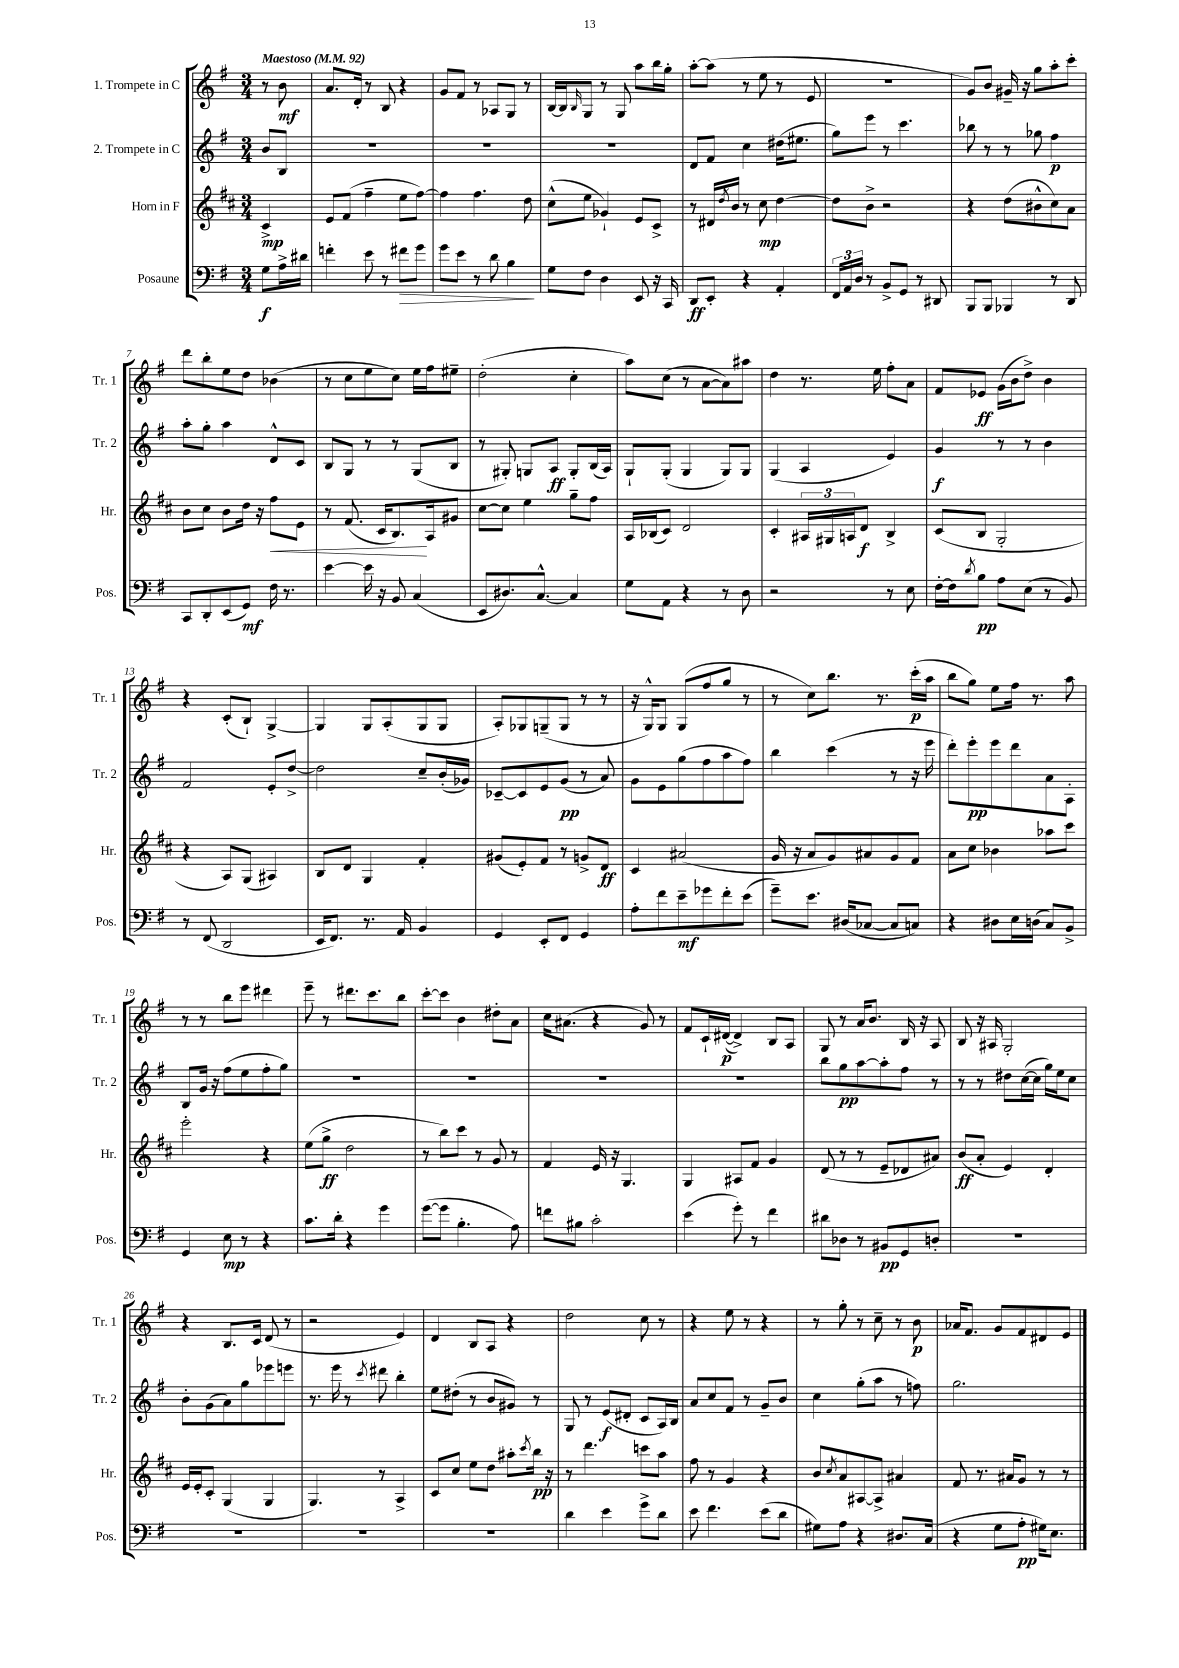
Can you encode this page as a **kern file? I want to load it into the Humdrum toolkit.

**kern	**dynam	**kern	**dynam	**kern	**dynam	**kern	**dynam
*part4	*part4	*part3	*part3	*part2	*part2	*part1	*part1
*staff4	*staff4	*staff3	*staff3	*staff2	*staff2	*staff1	*staff1
*I"Posaune	*	*I"Horn in F	*	*I"2. Trompete in C	*	*I"1. Trompete in C	*
*I'Pos.	*	*I'Hr.	*	*I'Tr. 2	*	*I'Tr. 1	*
*clefF4	*	*clefG2	*	*clefG2	*	*clefG2	*
*k[f#]	*	*k[f#c#]	*	*k[f#]	*	*k[f#]	*
*M3/4	*	*M3/4	*	*M3/4	*	*M3/4	*
*MM92	*	*MM92	*	*MM92	*	*MM92	*
=	=	=	=	=	=	=	=
!	!	!	!	!	!	!LO:TX:a:B:t=Maestoso	!
8G\L	f	4c#^/	mp	8b/L	.	8r	.
16A^\L	.	.	.	8B/J	.	8b\	mf
16d#X\JJ	.	.	.	.	.	.	.
=1	=1	=1	=1	=1	=1	=1	=1
4fn'\	.	8e/L	.	2.r	.	8.a/L	.
.	.	(8f#/J	.	.	.	.	.
.	.	.	.	.	.	16d'/Jk	.
8e\	.	4ff#~\	.	.	.	8r	.
8r	.	.	.	.	.	8B/	.
!	!LO:HP:b	!	!	!	!	!	!
8f#X\L	>	8ee\L	.	.	.	4r	.
8g\J	.	[8ff#\J)	.	.	.	.	.
=2	=2	=2	=2	=2	=2	=2	=2
8g\L	.	4ff#\]	.	2.r	.	8g/L	.
8e\J	.	.	.	.	.	8f#/J	.
8r	.	4.ff#\	.	.	.	8r	.
8d\	.	.	.	.	.	8A-X/L	.
4B\	.	.	.	.	.	8G/J	.
.	.	8dd\	.	.	.	8r	.
.	]	.	.	.	.	.	.
=3	=3	=3	=3	=3	=3	=3	=3
8G\L	.	(8cc#^^\L	.	2.r	.	[16B/LL	.
.	.	.	.	.	.	16B/J]	.
.	.	.	.	.	.	16qqB/	.
8F#\J	.	8ee\J	.	.	.	8G/J	.
4D\	.	4g-X`/)	.	.	.	8r	.
.	.	.	.	.	.	8G/	.
8EE/	.	8e/L	.	.	.	8aa\L	.
16r	.	8c#^/J	.	.	.	16bb\L	.
16CC/	.	.	.	.	.	16gg'\JJ	.
=4	=4	=4	=4	=4	=4	=4	=4
8DD/L	ff	8r	.	8d/L	.	[8aa'\L	.
8EE'/J	.	16d#X/LL	.	8f#/J	.	(8aa\J]	.
.	.	8qdd/	.	.	.	.	.
.	.	16b/JJ	.	.	.	.	.
4r	.	8r	.	4cc\	.	8r	.
.	.	8cc#\	mp	.	.	8ee\	.
4AA'/	.	[4dd\	.	(16dd#X\KL	.	8r	.
.	.	.	.	8.ee#X\J	.	.	.
.	.	.	.	.	.	8e/	.
=5	=5	=5	=5	=5	=5	=5	=5
24FF#/LL	.	8dd\L]	.	8gg\L)	.	2.r	.
24AA/	.	.	.	.	.	.	.
24D/JJ	.	.	.	.	.	.	.
8r	.	8b^\J	.	8eee\J	.	.	.
8BB^/L	.	2r	.	8r	.	.	.
8GG/J	.	.	.	4.ccc\	.	.	.
8r	.	.	.	.	.	.	.
8DD#X/	.	.	.	.	.	.	.
=6	=6	=6	=6	=6	=6	=6	=6
8BBB/L	.	4r	.	8bb-X\	.	8g/L)	.
8BBB/J	.	.	.	8r	.	8b/J	.
4BBB-X/	.	(8dd\L	.	8r	.	16g#X~/	.
.	.	.	.	.	.	16r	.
.	.	8b#X^^\	.	8gg-X\	.	8gg\L	.
8r	.	8cc#\)	.	4ff#\	p	8aa'\	.
8DD/	.	8a\J	.	.	.	8ccc'\J	.
!!LO:LB:g=z
=7	=7	=7	=7	=7	=7	=7	=7
8CC/L	.	8b\L	.	8aa'\L	.	8ddd\L	.
8DD'/	.	8cc#\J	.	8gg'\J	.	8bb'\	.
(8EE/	.	8b\L	.	4aa\	.	8ee\	.
8GG/J)	mf	16dd\Jk	.	.	.	8dd\J	.
.	.	16r	.	.	.	.	.
!	!	!	!LO:HP:b	!	!	!	!
16F#\	.	8ff#\L	<	8d^^/L	.	(4b-X\	.
8.r	.	.	.	.	.	.	.
.	.	8e\J	.	8c/J	.	.	.
=8	=8	=8	=8	=8	=8	=8	=8
[4e\	.	8r	.	8B/L	.	8r	.
.	.	(8.f#/	.	8G/J	.	8cc\L	.
16e\]	.	.	.	8r	.	8ee\	.
16r	.	16c#/KL	.	.	.	.	.
8BB/	.	8.B/)	.	8r	.	8cc\J)	.
(4C/	.	.	.	(8G/L	.	16ee\LL	.
.	.	16A/k	[	.	.	16ff#\J	.
.	.	8g#X/J	.	8B/J	.	8ee#X~\J	.
=9	=9	=9	=9	=9	=9	=9	=9
8EE/L	.	[8cc#\L	.	8r	.	(2dd'\	.
8.D#X/)	.	8cc#\J]	.	8G#X'/)	.	.	.
.	.	4ee\	.	8Gn/L	.	.	.
[8.C^^/J	.	.	.	.	.	.	.
.	.	.	.	8A/J	ff	.	.
4C/]	.	8gg~\L	.	8G'/L	.	4cc'\	.
.	.	8ff#\J	.	(16B/L	.	.	.
.	.	.	.	16A/JJ)	.	.	.
=10	=10	=10	=10	=10	=10	=10	=10
8G\L	.	16A/LL	.	8G`/L	.	8aa\L)	.
.	.	(16B-X/J	.	.	.	.	.
8AA\J	.	8c#/J)	.	(8G'/J	.	(8cc\J	.
4r	.	2d/	.	4G/	.	8r	.
.	.	.	.	.	.	[8a\L	.
8r	.	.	.	8G/L)	.	8a\])	.
8D\	.	.	.	8G/J	.	8aa#X\J	.
=11	=11	=11	=11	=11	=11	=11	=11
2r	.	4c#'/	.	(4G/	.	4dd\	.
.	.	24A#X/LL	.	4A/	.	8.r	.
.	.	24G#X/	.	.	.	.	.
.	.	24An/J	.	.	.	.	.
.	.	8d/J	f	.	.	.	.
.	.	.	.	.	.	16ee\	.
8r	.	4B^/	.	4e/)	.	8ff#'\L	.
8E\	.	.	.	.	.	8a\J	.
=12	=12	=12	=12	=12	=12	=12	=12
[16F#'\LL	.	(8c#/L	.	4g/	f	8f#/L	.
16F#\J]	.	.	.	.	.	.	.
8qd/	.	.	.	.	.	.	.
8B\J	pp	8B/J	.	.	.	8e-X/J	ff
8A\L	.	2G'/	.	8r	.	(16g\LL	.
.	.	.	.	.	.	16b\J	.
(8E\J	.	.	.	8r	.	8dd^\J)	.
8r	.	.	.	4b\	.	4b\	.
8BB/)	.	.	.	.	.	.	.
!!LO:LB:g=z
=13	=13	=13	=13	=13	=13	=13	=13
8r	.	4r	.	2f#/	.	4r	.
(8FF#/	.	.	.	.	.	.	.
2DD/	.	8A/L)	.	.	.	(8c'/L	.
.	.	(8G/J	.	.	.	8B`/J)	.
.	.	4A#X/)	.	8e'/L	.	[4G^/	.
.	.	.	.	[8dd^/J	.	.	.
=14	=14	=14	=14	=14	=14	=14	=14
16EE/KL	.	8B/L	.	2dd\]	.	4G/]	.
8.FF#/J)	.	.	.	.	.	.	.
.	.	8d/J	.	.	.	.	.
8.r	.	4G/	.	.	.	8G/L	.
.	.	.	.	.	.	(8A'/	.
16AA/	.	.	.	.	.	.	.
4BB/	.	4f#'/	.	8cc~/L	.	8G/	.
.	.	.	.	(16b'/L	.	8G/J	.
.	.	.	.	16g-X/JJ)	.	.	.
=15	=15	=15	=15	=15	=15	=15	=15
4GG/	.	(8g#X/L	.	[8c-X~/L	.	8A'/L)	.
.	.	8e'/)	.	8c-/]	.	8G-X/	.
8EE'/L	.	8f#/J	.	8e/	.	(8Gn~/	.
8FF#/J	.	8r	.	(8g/J	pp	8G/J	.
4GG/	.	8gn^/L	.	8r	.	8r	.
.	.	8d/J	ff	8a/)	.	8r	.
=16	=16	=16	=16	=16	=16	=16	=16
8A'\L	.	4c#/	.	8g\L	.	16r	.
.	.	.	.	.	.	16G^^/KL)	.
8f#\	.	.	.	8e\	.	8G/J	.
8e~\	mf	(2a#X/	.	(8gg\	.	(8G/L	.
8g-X\	.	.	.	8ff#\	.	8ff#/	.
8f#'\	.	.	.	8aa\	.	8gg/J	.
(8e\J	.	.	.	8ff#\J)	.	8r	.
=17	=17	=17	=17	=17	=17	=17	=17
8g~\L)	.	16g/	.	4bb\	.	8r	.
.	.	16r	.	.	.	.	.
8.e\J	.	8a/L	.	.	.	8cc\L)	.
.	.	8g/)	.	(4ccc\	.	8.bb\J	.
(16D#X/KL	.	.	.	.	.	.	.
[8C-X/J	.	8a#X/	.	.	.	.	.
.	.	.	.	.	.	8.r	.
8C-/L]	.	8g/	.	8r	.	.	.
8Cn/J)	.	8f#/J	.	16r	.	(16ccc'\LL	p
.	.	.	.	16eee\	.	16aa\JJ	.
=18	=18	=18	=18	=18	=18	=18	=18
4r	.	8a\L	.	8ddd'\L)	.	8bb\L	.
.	.	8cc#\J	.	8eee'\	pp	8gg\J)	.
8D#X\L	.	4b-X\	.	8eee\	.	8ee\L	.
16E\L	.	.	.	8ddd\	.	16ff#\Jk	.
(16Dn\JJ	.	.	.	.	.	8.r	.
8C/L)	.	8aa-X\L	.	8a\	.	.	.
8BB^/J	.	8ccc#\J	.	8A'\J	.	8aa\	.
!!LO:LB:g=z
=19	=19	=19	=19	=19	=19	=19	=19
4GG/	.	2eee'\	.	8B/L	.	8r	.
.	.	.	.	16g/Jk	.	8r	.
.	.	.	.	16r	.	.	.
8E\	mp	.	.	(8ff#\L	.	8bb\L	.
8r	.	.	.	8ee\	.	8eee\J	.
4r	.	4r	.	8ff#'\	.	4ddd#X\	.
.	.	.	.	8gg\J)	.	.	.
=20	=20	=20	=20	=20	=20	=20	=20
8.c\L	.	(8ee\L	.	2.r	.	8eee~\	.
.	.	8gg^\J	ff	.	.	8r	.
16d'\Jk	.	.	.	.	.	.	.
4r	.	2dd\	.	.	.	8.ddd#X\L	.
.	.	.	.	.	.	8.ccc\	.
4g\	.	.	.	.	.	.	.
.	.	.	.	.	.	8bb\J	.
=21	=21	=21	=21	=21	=21	=21	=21
([8g\L	.	8r	.	2.r	.	[8ccc'\L	.
8g\J]	.	8bb\L)	.	.	.	8ccc\J]	.
4.B'\	.	8ccc#\J	.	.	.	4b\	.
.	.	8r	.	.	.	.	.
.	.	8g/	.	.	.	8dd#X'\L	.
8A\)	.	8r	.	.	.	8a\J	.
=22	=22	=22	=22	=22	=22	=22	=22
8fn\L	.	4f#/	.	2.r	.	16cc\KL	.
.	.	.	.	.	.	(8.a#X\J	.
8B#X\J	.	.	.	.	.	.	.
2c'\	.	16e/	.	.	.	4r	.
.	.	16r	.	.	.	.	.
.	.	4.G/	.	.	.	.	.
.	.	.	.	.	.	8g/)	.
.	.	.	.	.	.	8r	.
=23	=23	=23	=23	=23	=23	=23	=23
(4e\	.	4G/	.	2.r	.	8f#/L	.
.	.	.	.	.	.	16c`/L	.
.	.	.	.	.	.	([16d#X/JJ	p
8g'\)	.	8A#X/L	.	.	.	4d#^/])	.
8r	.	8f#/J	.	.	.	.	.
4f#\	.	4g/	.	.	.	8B/L	.
.	.	.	.	.	.	8A/J	.
=24	=24	=24	=24	=24	=24	=24	=24
8d#X\L	.	(8d/	.	8bb\L	.	8G/	.
8D-X\J	.	8r	.	8gg\	pp	8r	.
8r	.	8r	.	[8aa\	.	16a/KL	.
.	.	.	.	.	.	8.b/J	.
8BB#X/L	pp	8e~/L	.	8aa'\]	.	.	.
8GG/	.	8d-X/	.	8ff#\J	.	16B/	.
.	.	.	.	.	.	16r	.
8Dn'/J	.	8a#X/J)	.	8r	.	8A/	.
=25	=25	=25	=25	=25	=25	=25	=25
2.r	.	(8b/L	ff	8r	.	8B/	.
.	.	8a'/J	.	8r	.	16r	.
.	.	.	.	.	.	16A#X/	.
.	.	4e/)	.	8dd#X\L	.	2G'/	.
.	.	.	.	([16cc\L	.	.	.
.	.	.	.	16cc\JJ]	.	.	.
.	.	4d'/	.	16gg\LL)	.	.	.
.	.	.	.	16ee\J	.	.	.
.	.	.	.	8cc\J	.	.	.
!!LO:LB:g=z
=26	=26	=26	=26	=26	=26	=26	=26
2.r	.	16e/LL	.	8b'\L	.	4r	.
.	.	16e'/J	.	.	.	.	.
.	.	8c#'/J	.	(8g\	.	.	.
.	.	(4G/	.	8a\)	.	8.B/L	.
.	.	.	.	8gg\	.	.	.
.	.	.	.	.	.	16c/Jk	.
.	.	4G/	.	8eee-X\	.	(8d/	.
.	.	.	.	8eeen\J	.	8r	.
=27	=27	=27	=27	=27	=27	=27	=27
2.r	.	4.G/)	.	8.r	.	2r	.
.	.	.	.	16eee\	.	.	.
.	.	.	.	8r	.	.	.
.	.	.	.	8qccc/	.	.	.
.	.	8r	.	8ddd#X\	.	.	.
.	.	4A^/	.	4bb'\	.	4e/)	.
=28	=28	=28	=28	=28	=28	=28	=28
2.r	.	8c#/L	.	8ee\L	.	4d/	.
.	.	8cc#/J	.	(8dd#X'\J	.	.	.
.	.	8ee\L	.	8r	.	8B/L	.
.	.	8dd\J	.	8b/L	.	8A/J	.
.	.	8aa#X'\L	.	8g#X/J)	.	4r	.
.	.	8qccc#/	.	.	.	.	.
.	.	16bb\Jk	pp	8r	.	.	.
.	.	16r	.	.	.	.	.
=29	=29	=29	=29	=29	=29	=29	=29
4d\	.	8r	.	8G/	.	2dd\	.
.	.	4.ddd\	.	8r	.	.	.
4e\	.	.	.	(8e/L	f	.	.
.	.	.	.	8d#X'/J	.	.	.
8g^\L	.	8cccn\L	.	8c/L	.	8cc\	.
8d\J	.	8aa\J	.	16A/L)	.	8r	.
.	.	.	.	16B/JJ	.	.	.
=30	=30	=30	=30	=30	=30	=30	=30
8e\	.	8ff#\	.	8a/L	.	4r	.
4.f#\	.	8r	.	8cc/	.	.	.
.	.	4g/	.	8f#/J	.	8ee\	.
.	.	.	.	8r	.	8r	.
(8e\L	.	4r	.	8g~/L	.	4r	.
8d\J	.	.	.	8b/J	.	.	.
=31	=31	=31	=31	=31	=31	=31	=31
8G#X\L)	.	8b/L	.	4cc\	.	8r	.
.	.	8qcc#/	.	.	.	.	.
8A\J	.	8a/	.	.	.	8gg'\	.
4r	.	[8A#X/	.	(8gg'\L	.	8r	.
.	.	8A#^/J]	.	8aa\J	.	8cc~\	.
8.D#X/L	.	4a#X/	.	8r	.	8r	.
.	.	.	.	8ffn\)	.	8b\	p
(16C/Jk	.	.	.	.	.	.	.
=32	=32	=32	=32	=32	=32	=32	=32
4r	.	8f#/	.	2.gg\	.	16a-X/KL	.
.	.	.	.	.	.	8.f#/J	.
.	.	8.r	.	.	.	.	.
8G\L	.	.	.	.	.	8g/L	.
.	.	16a#X/KL	.	.	.	.	.
8A'\J	pp	8g/J	.	.	.	8f#/	.
16G#X\KL)	.	8r	.	.	.	8d#X/	.
8.E\J	.	.	.	.	.	.	.
.	.	8r	.	.	.	8e/J	.
==	==	==	==	==	==	==	==
*-	*-	*-	*-	*-	*-	*-	*-
